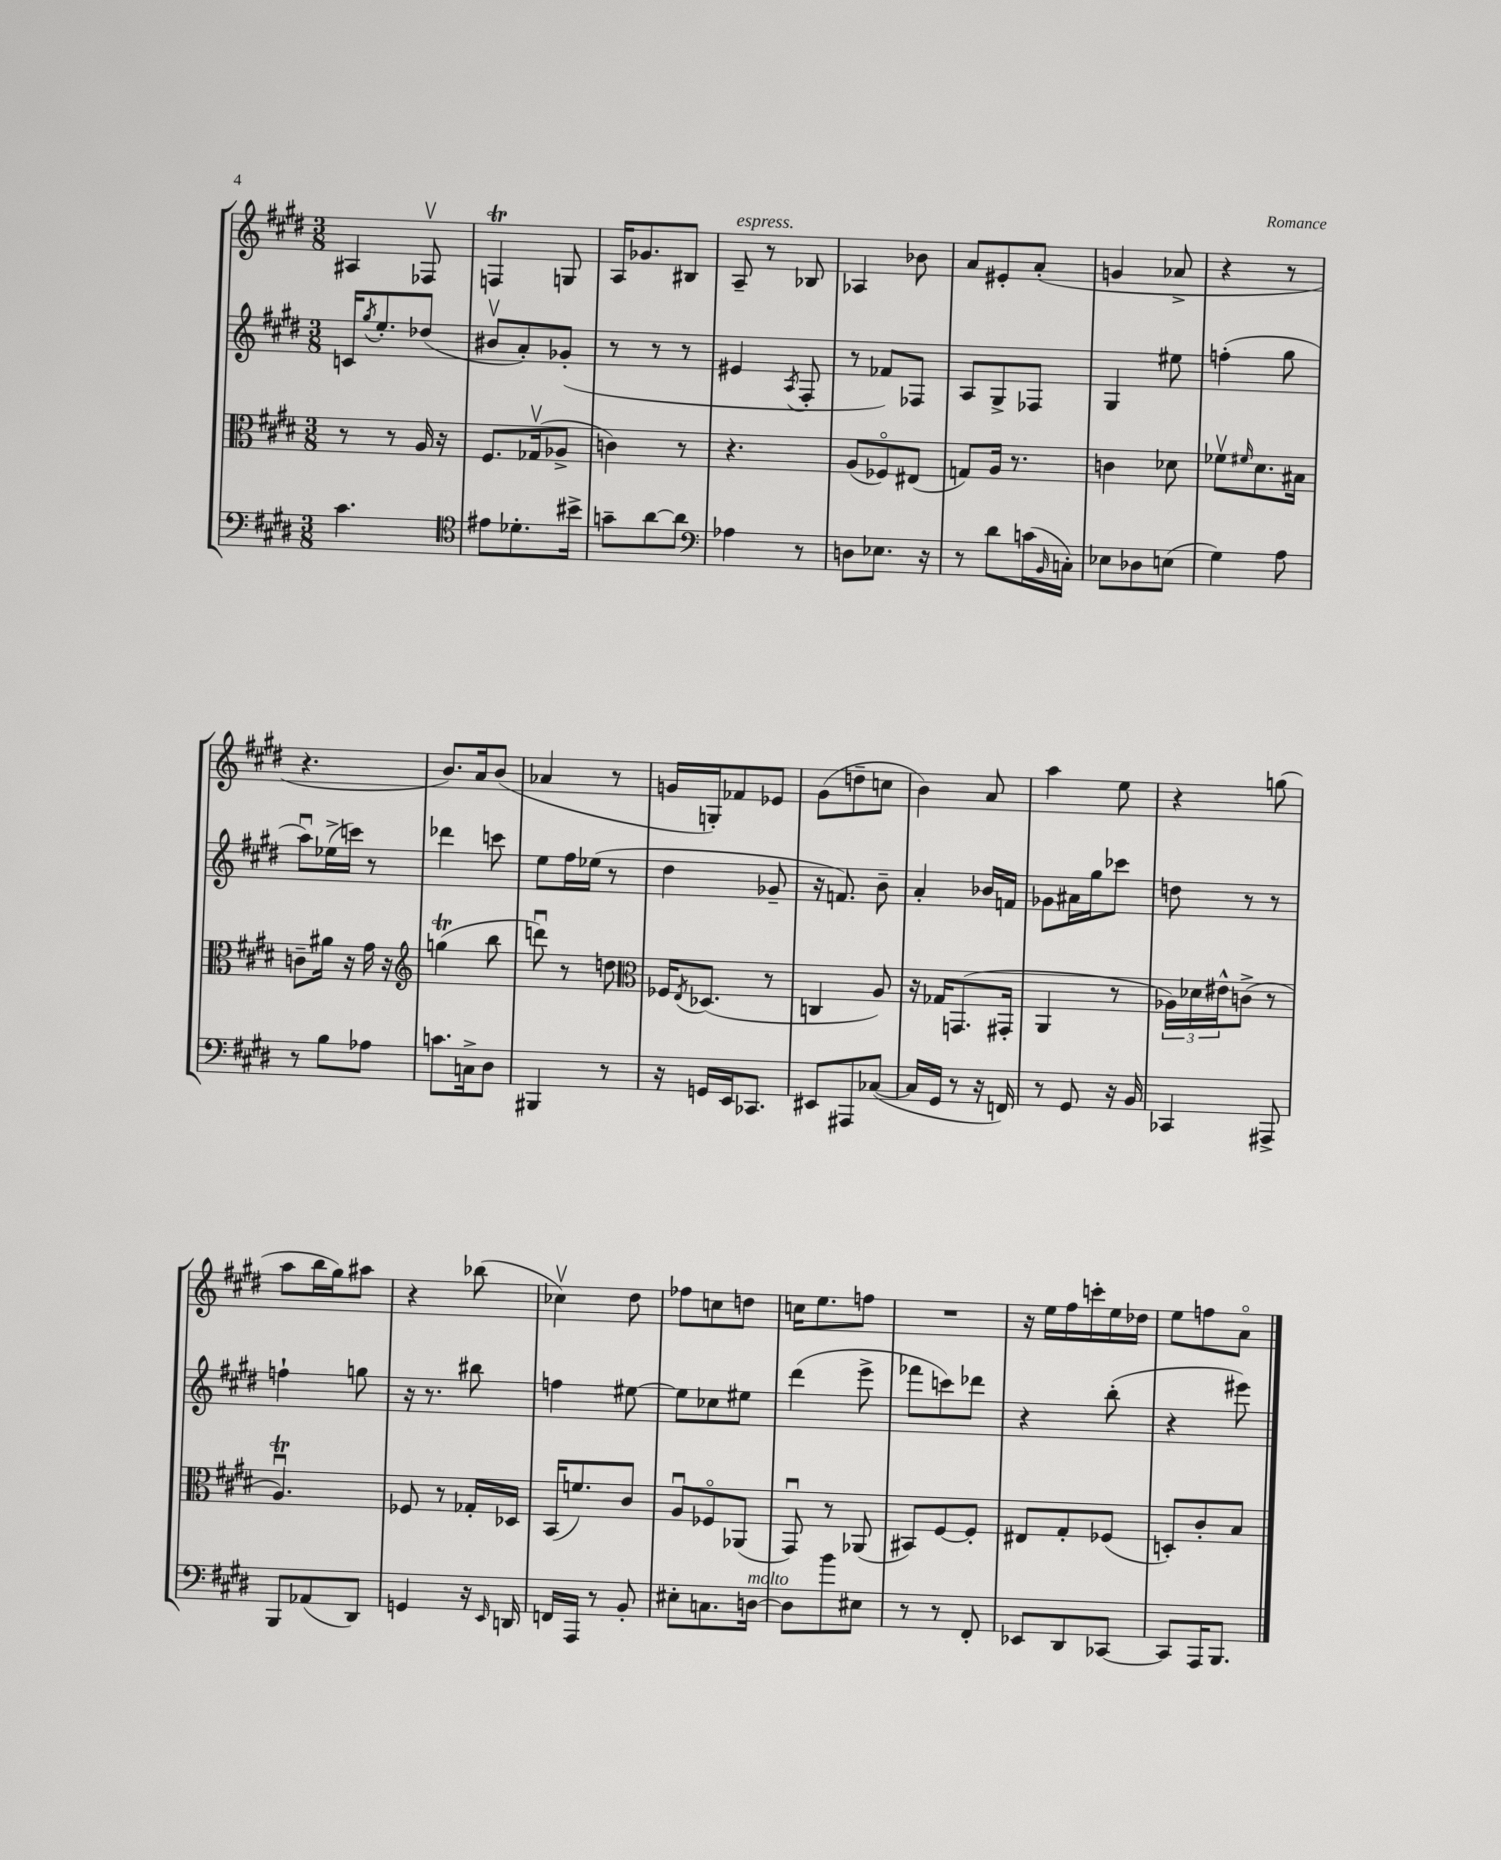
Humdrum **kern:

**kern	**kern	**kern	**kern
*part4	*part3	*part2	*part1
*staff4	*staff3	*staff2	*staff1
*clefF4	*clefC3	*clefG2	*clefG2
*k[f#c#g#d#]	*k[f#c#g#d#]	*k[f#c#g#d#]	*k[f#c#g#d#]
*M3/8	*M3/8	*M3/8	*M3/8
=33	=33	=33	=33
4.c#\	8r	16cn/KL	4A#X/
.	.	8qgg#/	.
.	.	8.ee'/	.
.	8r	.	.
.	16A/	(8dd-X/J	8F-Xv/
.	16r	.	.
=34	=34	=34	=34
*clefC4	*	*	*
8e#X\L	8.F#/L	8b#Xv/L	4FnT/
8.d-X'\	.	8a'/)	.
.	(16G-Xv/k	.	.
.	8A-X^/J	(8g-X'/J	8Gn/
16b#X^\Jk	.	.	.
=35	=35	=35	=35
8gn~\L	4cn\)	8r	16A/KL
.	.	.	8.g-X/
[8a\	.	8r	.
8a\J]	8r	8r	8B#X/J
=36	=36	=36	=36
*clefF4	*	*	*
!	!	!	!LO:TX:a:i:t=espress.
4A-X\	4.r	4e#X/	8A~/
.	.	.	8r
.	.	8qA/	.
8r	.	8F#'/	8B-X/
=37	=37	=37	=37
8Dn\L	(8A/L	8r	4A-X/
8.E-X\J	8F-X/)	8f-X/L)	.
.	(8E#X/J	8F-X/J	8b-X\
16r	.	.	.
=38	=38	=38	=38
8r	8Gn/L)	8A/L	8a/L
8d#\L	16A/Jk	8G#^/	8e#X'/
.	8.r	.	.
(16cn\L	.	8F-X/J	(8a'/J
16qqBB/	.	.	.
16Cn'\JJ)	.	.	.
=39	=39	=39	=39
8E-X\L	4cn\	4G#/	4gn/
8D-X\	.	.	.
(8En\J	8d-X\	8ee#X\	8a-X^/
=40	=40	=40	=40
4G#\)	8f-Xv\L	(4ffn'\	4r
.	16qqf#X/	.	.
.	8.d#\	.	.
8A\	.	8gg#\	8r
.	16B#X\Jk	.	.
!!LO:LB:g=z
=41	=41	=41	=41
8r	8cn~\L	8aau\L)	4.r
8B\L	16a#X\Jk	(16ee-X^\L	.
.	16r	16cccn\JJ)	.
8A-X\J	16g#\	8r	.
.	16r	.	.
=42	=42	=42	=42
*	*clefG2	*	*
8.cn\L	(4ggnT\	4ddd-X\	8.b/L)
16Cn^\k	.	.	16a/k
8D#\J	8bb\	8cccn\	(8b/J
=43	=43	=43	=43
4BBB#X/	8dddnu\)	8ee\L	4a-X/
.	8r	16ff#\L	.
.	.	(16ee-X\JJ	.
8r	8ddn\	8r	8r
=44	=44	=44	=44
*	*clefC3	*	*
16r	16F-X/KL	4dd#\	16gn/LL
.	8qE/	.	.
16GGn/LL	(8.D-X/J	.	16Gn'/J)
16EE/J	.	.	8f-X/
8.CC-X/J	.	.	.
.	8r	8g-X~/	8e-X/J
=45	=45	=45	=45
8EE#X/L	4Cn/	16r	(8g#\L
.	.	8.fn/)	.
8AAA#X/	.	.	8ddn~\
([8C-X/J	8A/)	8b~\	8ccn\J
=46	=46	=46	=46
16C-/LL]	16r	4a'/	4b\)
16GG#/JJ	16G-X/KL	.	.
8r	(8.GGn/	.	.
16r	.	16b-X/LL	8a/
16FFn/)	16GG#X'/Jk	16fn/JJ	.
=47	=47	=47	=47
8r	4AA/	8g-X\L	4aa\
8GG#/	.	16a#X\L	.
.	.	16gg#\J	.
16r	8r	8ccc-X\J	8ee\
16BB/	.	.	.
=48	=48	=48	=48
4CC-X/	24A-X\LL)	8ddn\	4r
.	24d-X\	.	.
.	24e#X^^\J	.	.
.	(8cn^\J	8r	.
8AAA#X^/	8r	8r	(8ggn\
!!LO:LB:g=z
=49	=49	=49	=49
8BBB/L	4.ATu/)	4ffn`\	8aa\L
(8AA-X/	.	.	16bb\L
.	.	.	16gg#\J)
8DD#/J)	.	8ggn\	8aa#X\J
=50	=50	=50	=50
4GGn/	8F-X/	16r	4r
.	.	8.r	.
.	8r	.	.
16r	16G-X'/LL	8bb#X\	(8bb-X\
16qqEE/	.	.	.
16DDn/	16D-X/JJ	.	.
=51	=51	=51	=51
16FFn/LL	(16BB/KL	4ffn\	4cc-Xv\)
16AAA/JJ	8.fn/)	.	.
8r	.	.	.
8BB'/	8c#/J	[8ee#X\	8dd#\
=52	=52	=52	=52
8E#X'\L	8Au/L	8ee#\L]	8ff-X\L
8.Cn\	8F-X/	8cc-X\	8ccn\
.	(8AA-X/J	8ee#X\J	8ddn\J
!LO:TX:a:i:t=molto	!	!	!
[16Dn\Jk	.	.	.
=53	=53	=53	=53
8D\L]	8GG#u/)	(4ddd#\	16ccn\KL
.	.	.	8.ee\
8b\	8r	.	.
8E#X\J	(8AA-X/	8eee^\	8ffn\J
=54	=54	=54	=54
8r	8BB#X/L)	8fff-X\L	4.r
8r	[8F#/	8cccn\)	.
8FF#'/	8F#'/J]	8ddd-X\J	.
=55	=55	=55	=55
8EE-X/L	8E#X/L	4r	16r
.	.	.	16ee\LL
8DD#/	8G#'/	.	16ff#\
.	.	.	16cccn'\
[8CC-X/J	(8F-X/J	(8bb'\	16ee\
.	.	.	16dd-X\JJ
=56	=56	=56	=56
8CC-/L]	8Dn'/L)	4r	8ee\L
16AAA/K	8c#'/	.	8ffn\
8.BBB/J	.	.	.
.	8B/J	8eee#X\)	8a\J
==	==	==	==
*-	*-	*-	*-
